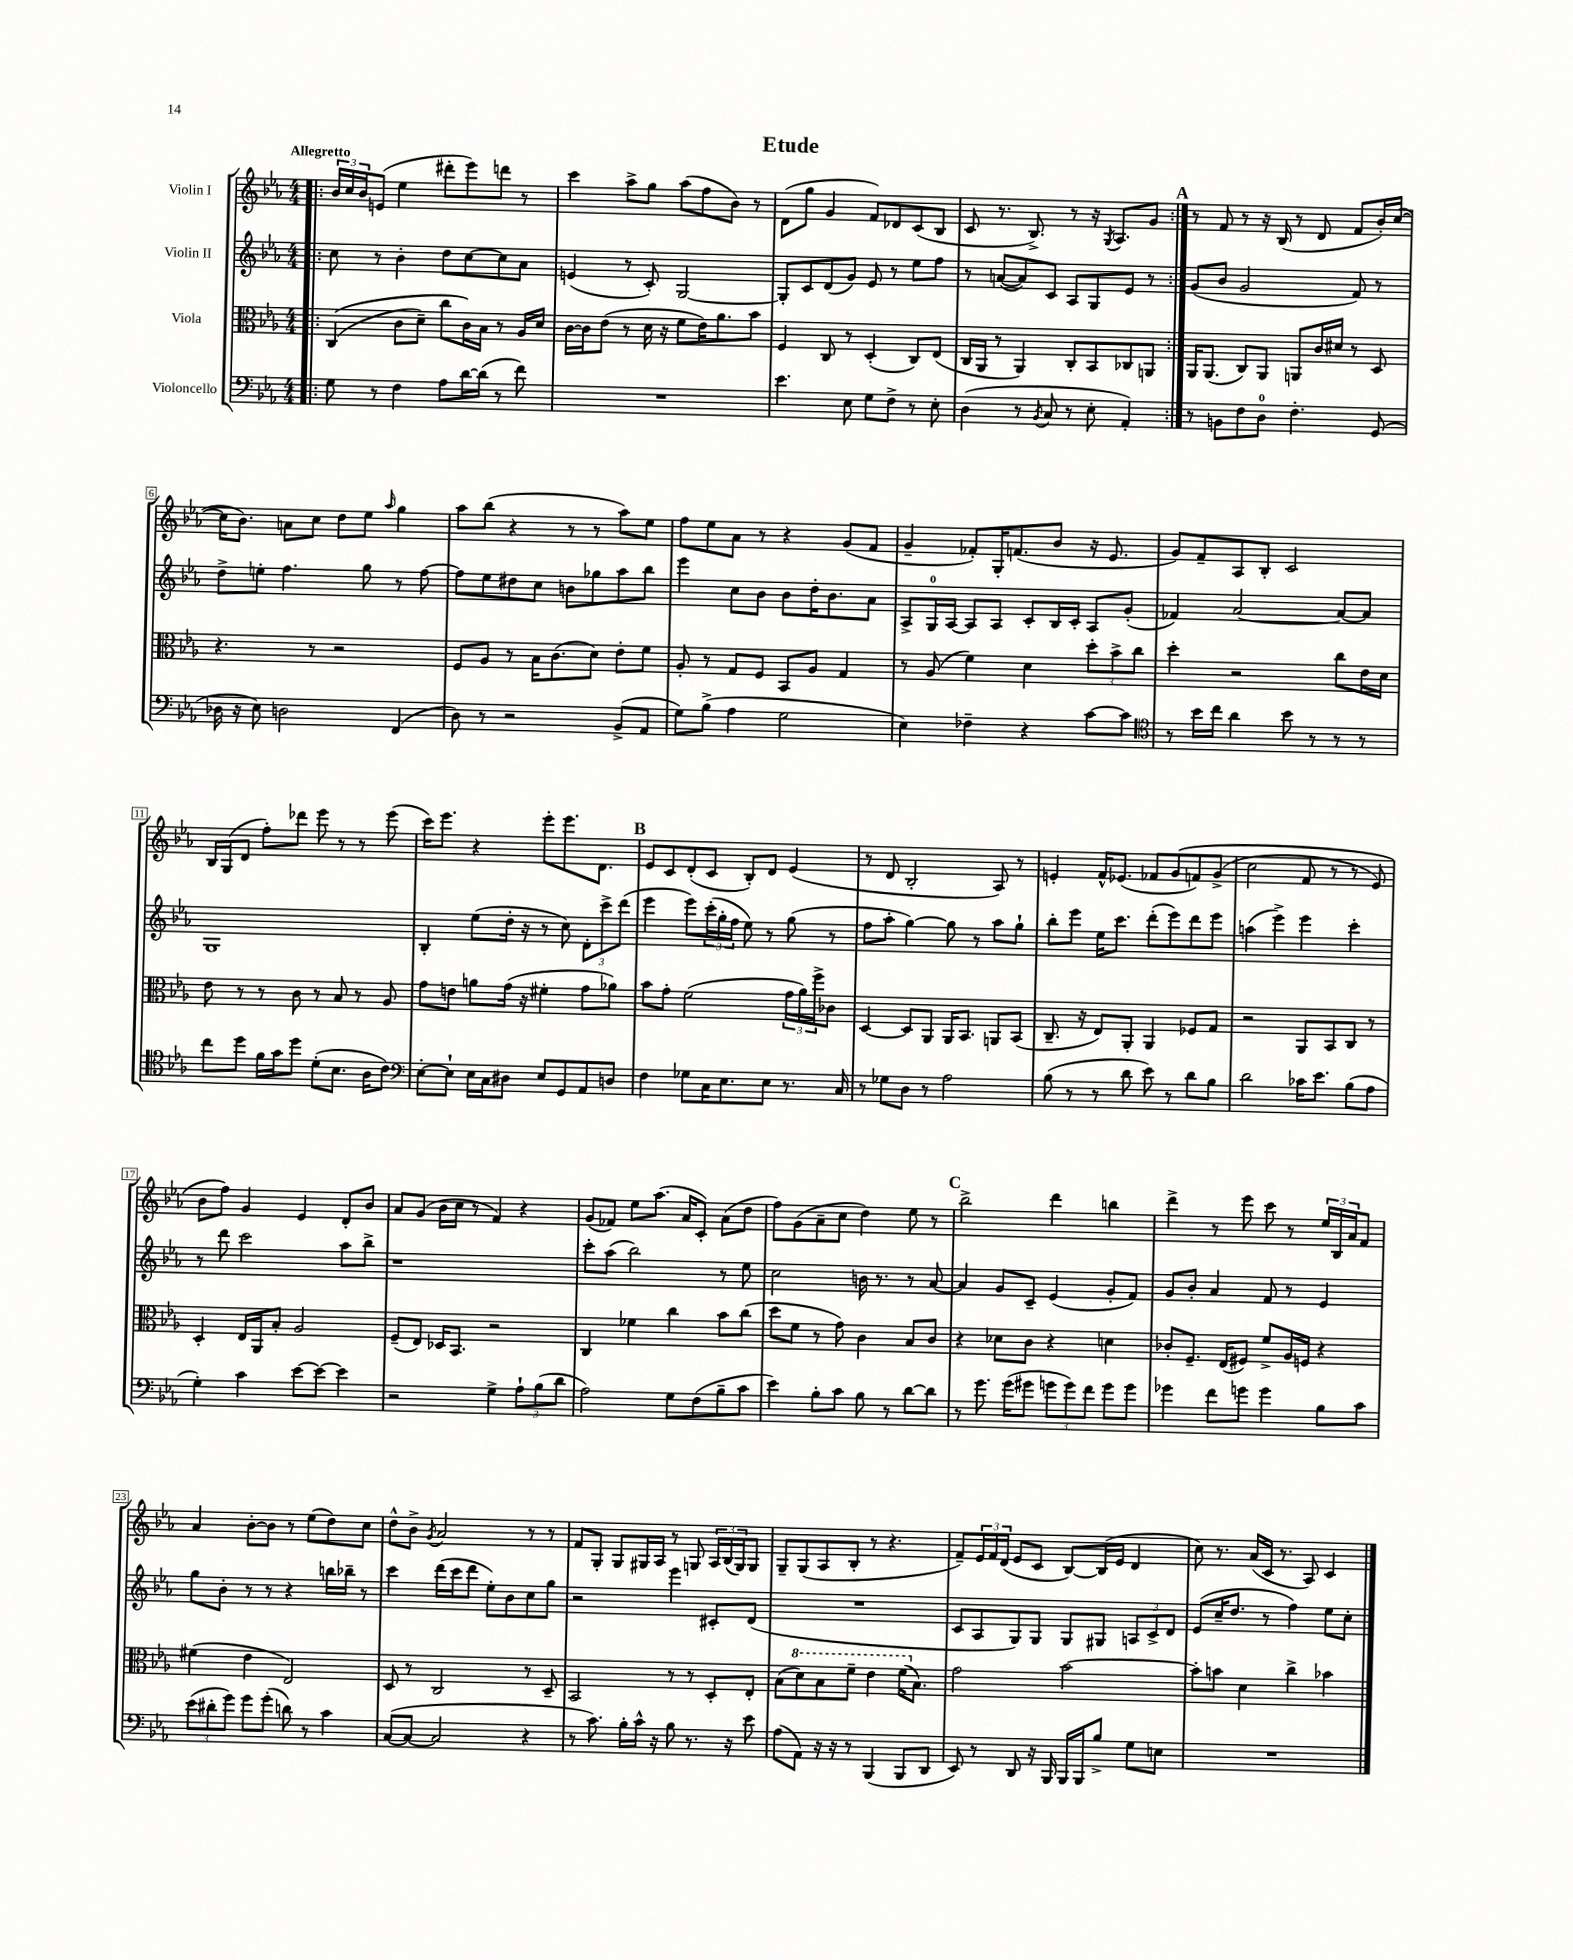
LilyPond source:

\header { title = "Etude" }
<<
\new StaffGroup <<
\new Staff = "s0" \with { instrumentName = "Violin I" } {
    \clef treble \key ees \major \numericTimeSignature \time 4/4 \tempo "Allegretto"
    \repeat volta 2 { \bar ".|:" \tuplet 3/2 { bes'16 c''16 bes'16 } e'8( ees''4 dis'''8-. ees'''8) d'''8 r8 |
    c'''4 aes''8-> g''8 aes''8( f''8 bes'8) r8 |
    d'8( g''8 g'4 f'8) des'8 c'8( bes8 |
    c'8 r8. bes8.->) r8 r16 \acciaccatura { g8 } aes8. g'8 | }
    \mark \markup { \bold "A" } r8 f'8 r8 r16 bes16( r8 d'8 f'8 bes'16-.) c''16~( |
    c''16 bes'8.) a'8 c''8 d''8 ees''8 \grace { aes''16 } g''4 |
    aes''8 bes''8( r4 r8 r8 aes''8) ees''8 |
    f''8 ees''8 aes'8 r8 r4 g'8( f'8 |
    g'4-- fes'8-.) g16-. f'8.( bes'8 r16 ees'8. |
    g'8) f'8-- aes8 bes8-. c'2 |
    bes16 g16( d'8 f''8-.) des'''8 ees'''8 r8 r8 ees'''8( |
    c'''16) ees'''8. r4 ees'''8-. ees'''8. d'8. |
    \mark \markup { \bold "B" } ees'8 c'8 d'8-.( c'8 bes8-.) d'8 ees'4( |
    r8 d'8 bes2-. aes8) r8 |
    e'4-. f'16-^ ees'8.( fes'8 g'8\( f'8) g'8->( |
    c''2 f'8 r8 r8 ees'8) |
    bes'8 f''8\) g'4 ees'4 d'8-. bes'8 |
    aes'8 g'8( bes'16 c''16 r8 f'4) r4 |
    g'8( fes'8) ees''8 aes''8.( aes'16 c'8-.) aes'8( d''8 |
    f''8) g'8( aes'8-- c''8 d''4) ees''8 r8 |
    \mark \markup { \bold "C" } bes''2-> d'''4 b''4 |
    d'''4-> r8 ees'''8 c'''8 r8 \tuplet 3/2 { ees''16 bes16 aes'16 } f'8 |
    aes'4 bes'8~-. bes'8 r8 ees''8( d''8) c''8 |
    d''8-^ bes'8-> \acciaccatura { g'8 } aes'2 r8 r8 |
    f'8 g8-. g8 gis16 aes16 r8 g8 \tuplet 3/2 { aes16 bes16( g16) } g8 |
    g8-- g8( aes8 bes8-. r8 r4. |
    f'8--) \tuplet 3/2 { ees'16 f'16 d'16( } ees'8 c'8 bes8~) bes16( ees'16 d'4 |
    c''8) r8. aes'16( c'16 r8. aes8) c'4 \bar "|." |
}
\new Staff = "s1" \with { instrumentName = "Violin II" } {
    \clef treble \key ees \major \numericTimeSignature \time 4/4
    \repeat volta 2 { \bar ".|:" c''8 r8 bes'4-. d''8 c''8~ c''8 aes'8 |
    e'4( r8 c'8-.) g2~ |
    g8-. c'8 d'8( g'8) ees'8 r8 ees''8 f''8 |
    r8 a'8~( a'8) c'8 aes8 g8 ees'8 r8 | }
    \mark \markup { \bold "A" } g'8( bes'8 g'2 f'8) r8 |
    d''8-> e''8-. f''4. g''8 r8 f''8~ |
    f''8 ees''8 dis''8 c''8 b'8 ges''8 aes''8 bes''8 |
    ees'''4 c''8 bes'8 bes'8 d''16-. bes'8. aes'8 |
    aes8-> g16-0 aes16~ aes8 aes8 c'8-. bes16 c'16-. aes8 g'8-.( |
    fes'4) aes'2~ aes'8~ aes'8 |
    g1 |
    bes4-. ees''8( d''16-. r16 r8 c''8) \tuplet 3/2 { d'8-. c'''8-> d'''8( } |
    \mark \markup { \bold "B" } ees'''4 ees'''8) \tuplet 3/2 { c'''16-.( g''16-. f''16 } ees''8) r8 g''8( r8 |
    f''8 aes''8-. g''4~) g''8 r8 aes''8 g''8-! |
    bes''8-. ees'''8 ees''16 c'''8. d'''8-.( ees'''8) d'''8 ees'''8 |
    a''4( ees'''4->) ees'''4 c'''4-. |
    r8 d'''8 c'''2 aes''8 bes''8-> |
    r1 |
    c'''8-. aes''8( bes''2) r8 ees''8 |
    c''2 b'16 r8. r8 aes'8~ |
    \mark \markup { \bold "C" } aes'4 g'8 c'8-- ees'4( g'8-. f'8) |
    g'8 bes'8-. aes'4 f'8 r8 ees'4 |
    g''8 bes'8-. r8 r8 r4 b''16 bes''16-- r8 |
    c'''4 d'''16( c'''16 d'''8 ees''8-.) bes'8 c''8 g''8 |
    r2 ees'''4 cis'8-. d'8( |
    R1 |
    c'8 aes8 g8) g8 g8 gis8 \tuplet 3/2 { a8 c'8-> d'8 } |
    ees'8( c''16-- d''8. r8 f''4) ees''8 c''8-. \bar "|." |
}
\new Staff = "s2" \with { instrumentName = "Viola" } {
    \clef alto \key ees \major \numericTimeSignature \time 4/4
    \repeat volta 2 { \bar ".|:" c4(\( c'8 d'8--) c''8 c'16\) bes16 r8 aes16 d'16 |
    c'16~ c'16 ees'8( r8 d'16 r16 f'8 ees'16) aes'8. bes'8 |
    f4 c8 r8 d4-.( c8) ees8( |
    c16 aes,16 r8 aes,4) c8-. bes,8 ces8 a,8 | }
    \mark \markup { \bold "A" } aes,16 aes,8.( c8) aes,8 a,8 c'16 dis'16 r8 d8 |
    r4. r8 r2 |
    f8 aes8 r8 bes16 c'8.( d'8) ees'8-. f'8 |
    aes8-. r8 g8 f8 bes,8 aes8 g4 |
    r8 aes8( f'4) d'4 \tuplet 3/2 { d''8-. bes'8-> c''8 } |
    d''4-. r2 c''8 ees'16 d'16 |
    ees'8 r8 r8 c'8 r8 bes8 r8 aes8 |
    g'8 e'8 a'8 g'16( r16 fis'4-. g'8 aes'8) |
    \mark \markup { \bold "B" } bes'8 g'8-. f'2( \tuplet 3/2 { g'16 aes'16) f''16-> } ces'8 |
    d4~ d8 aes,8 aes,16 bes,8. a,8 bes,8( |
    c8.-- r16 ees8) aes,8-. aes,4 fes8 g8 |
    r2 aes,8 bes,8 c8 r8 |
    d4-. ees16 aes,16 bes8-. aes2 |
    f8--( ees8) des16 bes,8. r2 |
    c4 fes'4 c''4 bes'8 c''8( |
    d''8 f'8 r8 g'8) c'4 bes8 c'8 |
    \mark \markup { \bold "C" } r4 des'8 c'8 r4 d'4 |
    ces'8-. f8.-- ees16( fis8) f'8-> aes16 f16 r4 |
    fis'4( ees'4 ees2) |
    d8 r8 c2 r8 d8-- |
    bes,2 r8 r8 d8-. ees8-. |
    bes8( \ottava #1 d''8) bes'8 f''8-- ees''4 f''16( \ottava #0 bes8.) |
    g'2 bes'2~ |
    bes'8-. b'8 d'4 c''4-> bes'4 \bar "|." |
}
\new Staff = "s3" \with { instrumentName = "Violoncello" } {
    \clef bass \key ees \major \numericTimeSignature \time 4/4
    \repeat volta 2 { \bar ".|:" g8 r8 f4 aes8 d'16~ d'16( r8 f'8) |
    R1 |
    ees'4. ees8 g8 f8-> r8 ees8-. |
    d4( r8 \acciaccatura { bes,8 } c8 r8 ees8-. aes,4-.) | }
    \mark \markup { \bold "A" } r8 b,8 f8 d8-0 f4.-. g,8( |
    des16 r16 ees8) d2 f,4( |
    d8) r8 r2 bes,8->( aes,8 |
    g8) bes8->( aes4 g2 |
    ees4) fes4-- r4 c'8~ c'8 |
    \clef tenor r8 bes'16 c''16 aes'4 bes'8 r8 r8 r8 |
    c''8 d''8 f'16 g'16 d''8 d'8-.( bes8. aes16 c'8) |
    \clef bass ees8~-. ees8-! ees16 c16 dis8 ees8 g,8 aes,8 d8 |
    \mark \markup { \bold "B" } f4 ges8 c16 ees8. ees8 r8. c16 |
    r8 ges8 d8 r8 aes2 |
    bes8( r8 r8 d'8 ees'8) r8 d'8 bes8 |
    d'2 ces'16 ees'8. bes8( aes8 |
    g4-.) c'4 ees'8~ ees'8~ ees'4 |
    r2 g4-> \tuplet 3/2 { aes8-! bes8( d'8 } |
    aes2) g8 f8( bes8-- c'8 |
    ees'4) bes8-. c'8 bes8 r8 d'8~ d'8 |
    \mark \markup { \bold "C" } r8 g'8. g'16( gis'8 \tuplet 3/2 { g'8 g'8) f'8 } g'8 g'8 |
    ges'4 f'8 g'8 g'4 bes8 c'8 |
    \tuplet 3/2 { ees'8( dis'8-. g'8) } g'8 g'8-.( d'8) r8 c'4 |
    c8~( c8~ c2 r4 |
    r8 c'8.) bes16-. c'16-^ r16 bes8 r8. r16 ees'8 |
    aes8( aes,8) r16 r16 r8 bes,,4( bes,,8 d,8 |
    ees,8) r8 d,8 r16 bes,,16 bes,,16 bes,,16 bes8-> g8 e8 |
    R1 \bar "|." |
}
>>
>>
\layout { \context { \Score \override BarNumber.stencil = #(make-stencil-boxer 0.1 0.3 ly:text-interface::print) } }
